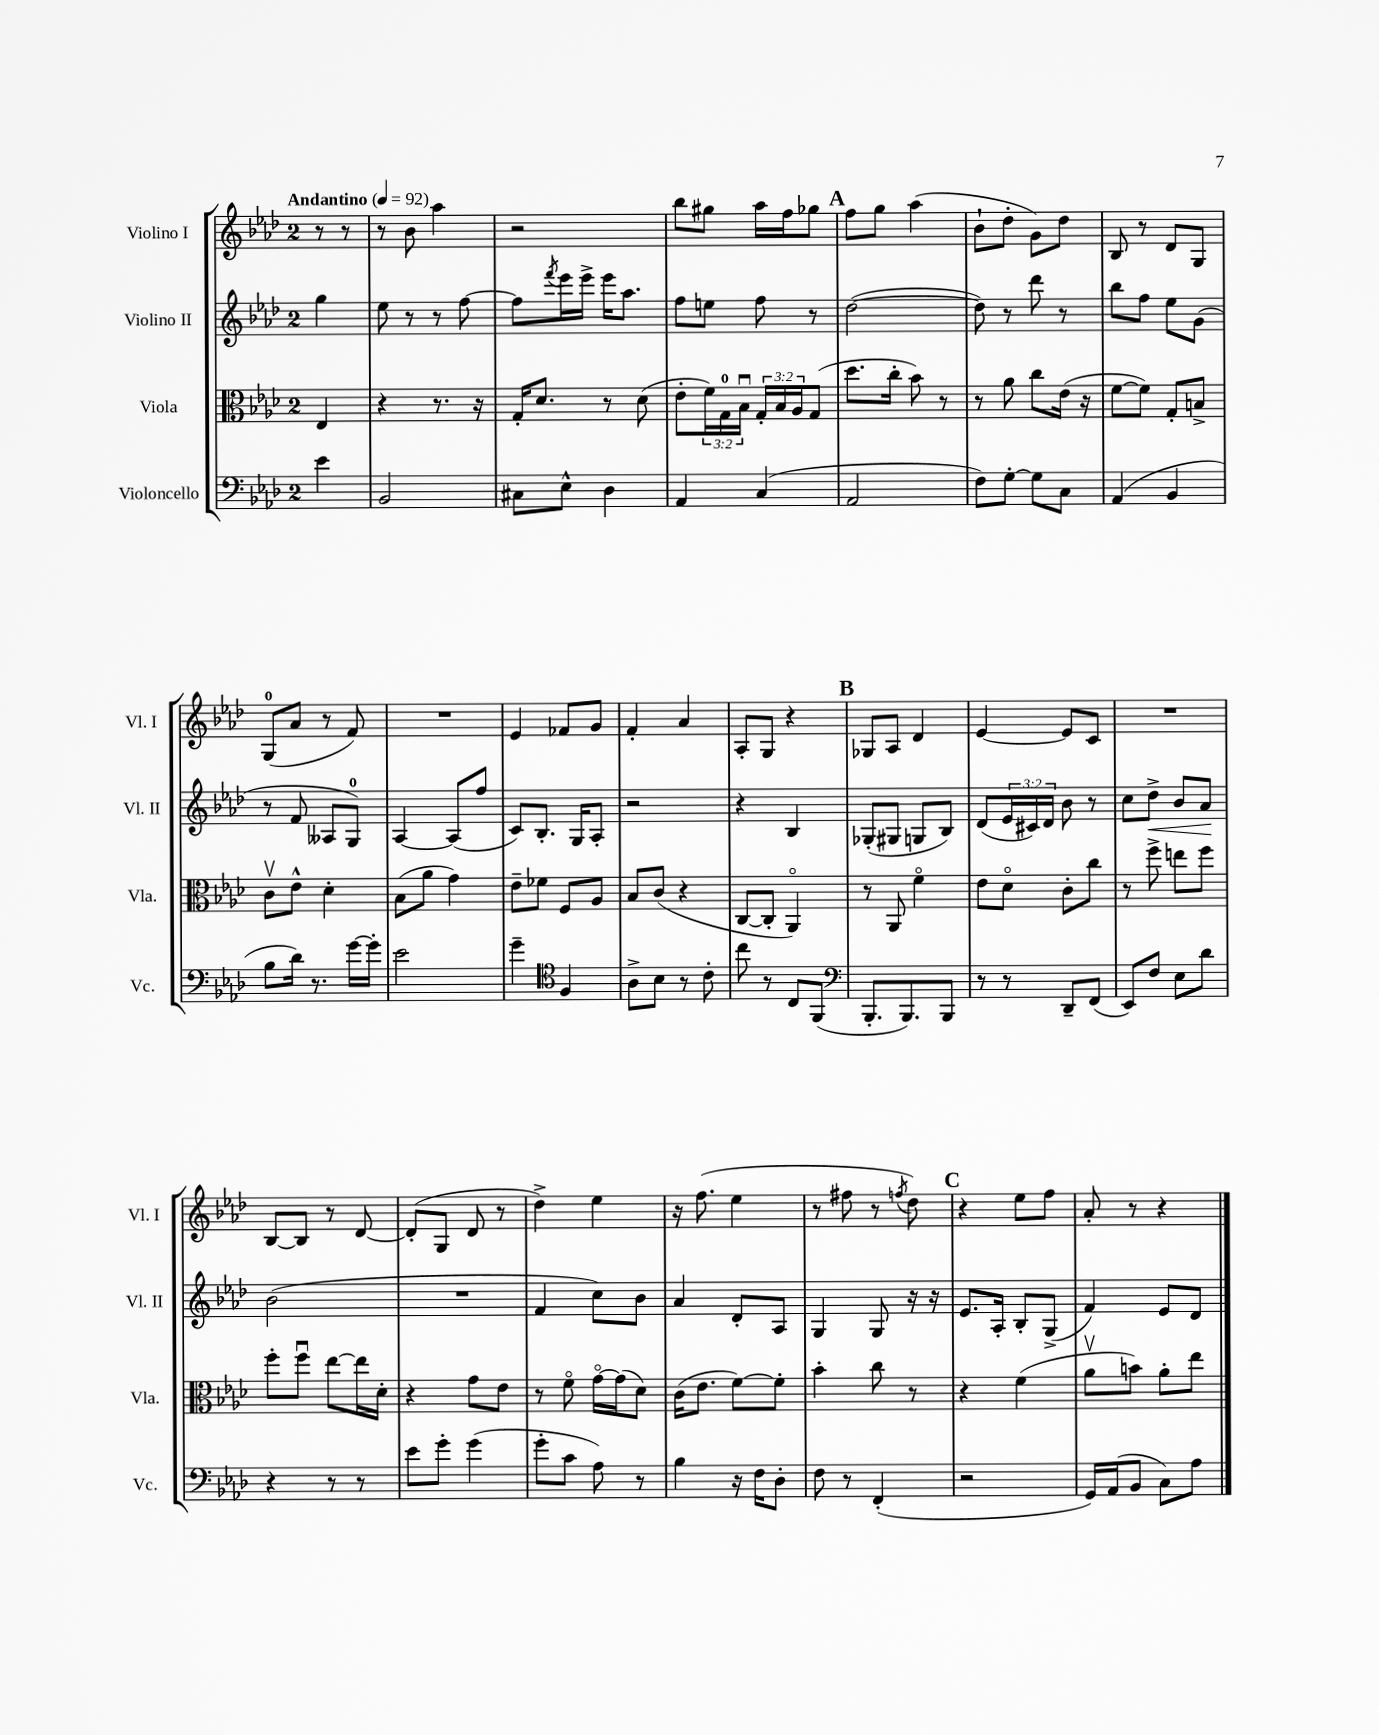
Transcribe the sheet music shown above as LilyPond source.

<<
\new StaffGroup <<
\new Staff = "s0" \with { instrumentName = "Violino I" shortInstrumentName = "Vl. I" } {
    \clef treble \key aes \major \once \override Staff.TimeSignature.style = #'single-digit \time 2/4 \partial 4 \tempo "Andantino" 4 = 92
    r8 r8 |
    r8 bes'8 aes''4 |
    r2 |
    bes''8 gis''8 aes''16 f''16 ges''8 |
    \mark \markup { \bold "A" } f''8 g''8 aes''4( |
    bes'8-! des''8-. g'8) des''8 |
    bes8 r8 des'8 g8 |
    g8-0( aes'8 r8 f'8) |
    R2 |
    ees'4 fes'8 g'8 |
    f'4-. aes'4 |
    aes8-. g8 r4 |
    \mark \markup { \bold "B" } ges8 aes8 des'4 |
    ees'4~ ees'8 c'8 |
    R2 |
    bes8~ bes8 r8 des'8~ |
    des'8-.( g8 des'8 r8 |
    des''4->) ees''4 |
    r16 f''8.( ees''4 |
    r8 fis''8 r8 \acciaccatura { f''8 } des''8) |
    \mark \markup { \bold "C" } r4 ees''8 f''8 |
    aes'8-. r8 r4 \bar "|." |
}
\new Staff = "s1" \with { instrumentName = "Violino II" shortInstrumentName = "Vl. II" } {
    \clef treble \key aes \major \once \override Staff.TimeSignature.style = #'single-digit \time 2/4 \override Staff.TupletNumber.text = #tuplet-number::calc-fraction-text \partial 4
    g''4 |
    ees''8 r8 r8 f''8~ |
    f''8 \acciaccatura { f'''8 } ees'''16 ees'''16-> ees'''16 aes''8. |
    f''8 e''8 f''8 r8 |
    \mark \markup { \bold "A" } des''2~( |
    des''8) r8 des'''8 r8 |
    bes''8 f''8 ees''8 g'8( |
    r8 f'8 aeses8 g8-0) |
    aes4~ aes8( f''8 |
    c'8) bes8.-. g16 aes8-. |
    r2 |
    r4 bes4 |
    \mark \markup { \bold "B" } ges8-.( gis8 g8 bes8) |
    des'8( \tuplet 3/2 { ees'16 cis'16) des'16 } bes'8 r8 |
    c''8 des''8->\< bes'8 aes'8\! |
    bes'2( |
    R2 |
    f'4 c''8) bes'8 |
    aes'4 des'8-. aes8 |
    g4 g8 r16 r16 |
    \mark \markup { \bold "C" } ees'8. aes16-. bes8-. g8->( |
    f'4) ees'8 des'8 \bar "|." |
}
\new Staff = "s2" \with { instrumentName = "Viola" shortInstrumentName = "Vla." } {
    \clef alto \key aes \major \once \override Staff.TimeSignature.style = #'single-digit \time 2/4 \override Staff.TupletNumber.text = #tuplet-number::calc-fraction-text \partial 4
    ees4 |
    r4 r8. r16 |
    g16-. des'8. r8 des'8( |
    ees'8-. \tuplet 3/2 { f'16) g16-0 bes16\downbow } \tuplet 3/2 { g16-. bes16 aes16 } g8( |
    \mark \markup { \bold "A" } des''8. c''16-. bes'8) r8 |
    r8 aes'8 c''8 ees'16( r16 |
    f'8~ f'8) g8-. b8-> |
    c'8\upbow ees'8-^ des'4-. |
    bes8( aes'8 g'4) |
    ees'8-- fes'8 f8 aes8 |
    bes8 c'8( r4 |
    c8~ c8-. aes,4\flageolet) |
    \mark \markup { \bold "B" } r8 aes,8 f'4\flageolet |
    ees'8 des'8\flageolet c'8-. c''8 |
    r8 f''8-> e''8 f''8 |
    f''8-. f''8\downbow ees''8~ ees''16 des'16-. |
    r4 g'8 ees'8 |
    r8 f'8\flageolet g'16~\flageolet g'16( des'8) |
    c'16( ees'8. f'8~) f'8-. |
    bes'4-. c''8 r8 |
    \mark \markup { \bold "C" } r4 f'4( |
    aes'8\upbow b'8) aes'8-. ees''8 \bar "|." |
}
\new Staff = "s3" \with { instrumentName = "Violoncello" shortInstrumentName = "Vc." } {
    \clef bass \key aes \major \once \override Staff.TimeSignature.style = #'single-digit \time 2/4 \partial 4
    ees'4 |
    bes,2 |
    cis8 ees8-^ des4 |
    aes,4 c4( |
    \mark \markup { \bold "A" } aes,2 |
    f8) g8~-. g8 c8 |
    aes,4( bes,4 |
    bes8 des'16) r8. g'16~ g'16-. |
    ees'2 |
    g'4-- \clef tenor f4 |
    aes8-> bes8 r8 c'8-. |
    c''8 r8 c8 f,8( |
    \mark \markup { \bold "B" } \clef bass bes,,8.-. bes,,8.) bes,,8 |
    r8 r8 des,8-- f,8( |
    ees,8) f8 ees8 des'8 |
    r4 r8 r8 |
    ees'8 g'8-. g'4( |
    g'8-. c'8 aes8) r8 |
    bes4 r16 f16 des8-. |
    f8 r8 f,4-.( |
    \mark \markup { \bold "C" } r2 |
    g,16) aes,16( bes,8 c8) aes8 \bar "|." |
}
>>
>>
\layout { \context { \Score \remove "Bar_number_engraver" } }
